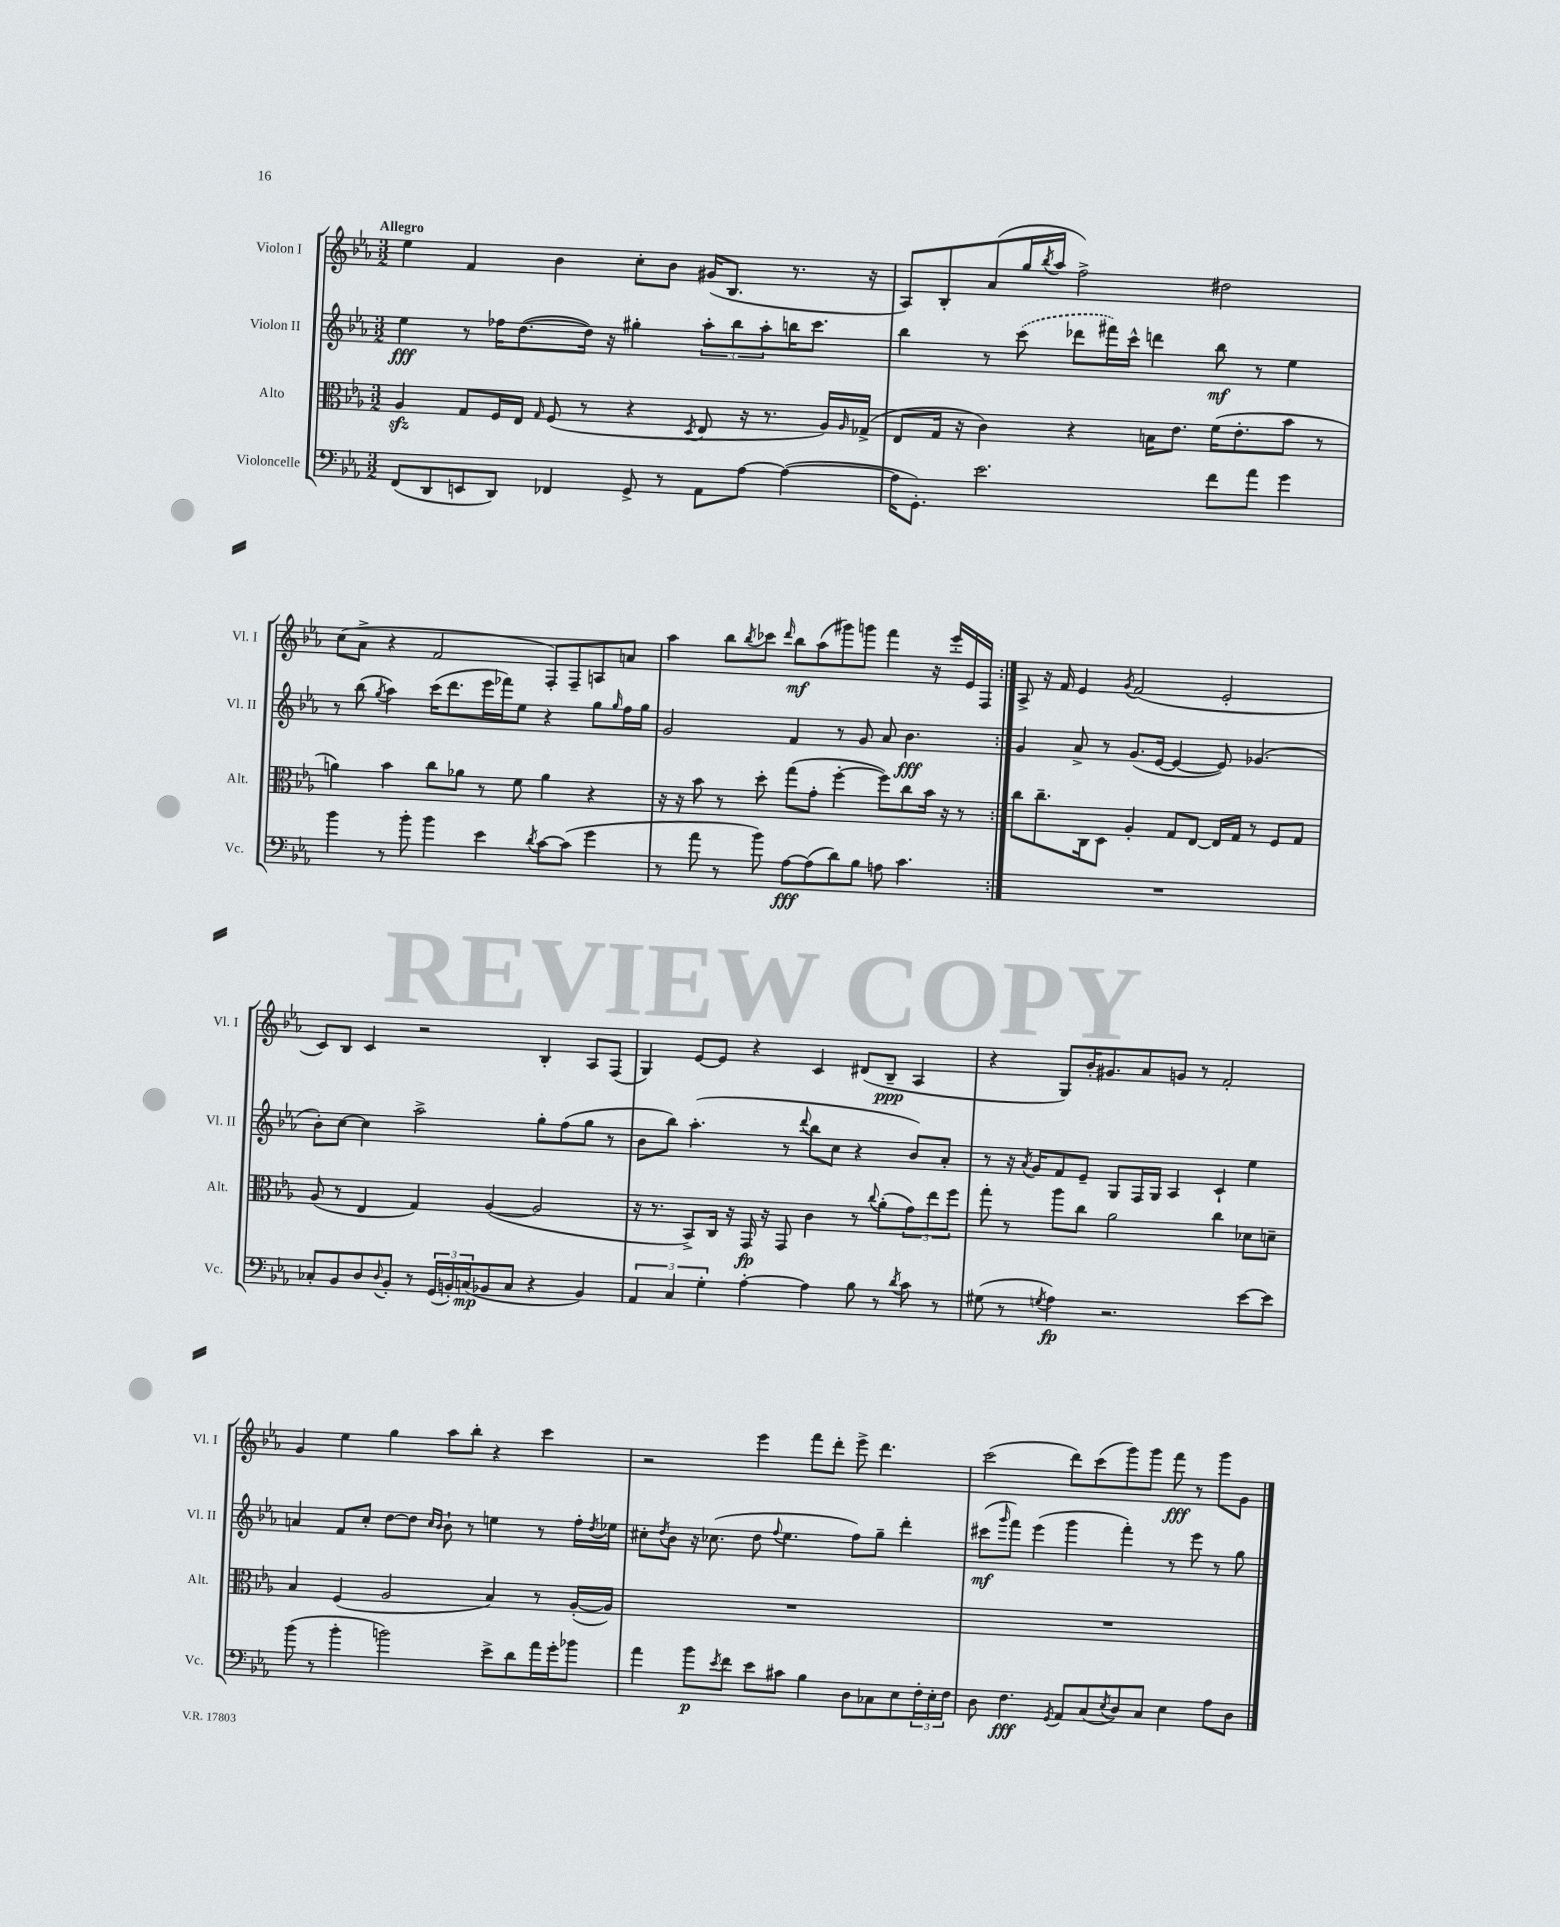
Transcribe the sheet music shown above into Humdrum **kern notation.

**kern	**dynam	**kern	**dynam	**kern	**dynam	**kern	**dynam
*part4	*part4	*part3	*part3	*part2	*part2	*part1	*part1
*staff4	*staff4	*staff3	*staff3	*staff2	*staff2	*staff1	*staff1
*I"Violoncelle	*	*I"Alto	*	*I"Violon II	*	*I"Violon I	*
*I'Vc.	*	*I'Alt.	*	*I'Vl. II	*	*I'Vl. I	*
*clefF4	*	*clefC3	*	*clefG2	*	*clefG2	*
*k[b-e-a-]	*	*k[b-e-a-]	*	*k[b-e-a-]	*	*k[b-e-a-]	*
*M3/2	*	*M3/2	*	*M3/2	*	*M3/2	*
=1	=1	=1	=1	=1	=1	=1	=1
!	!	!	!	!	!	!LO:TX:a:B:t=Allegro	!
(8FF/L	.	4A-zz/	.	4ee-\	fff	4ee-\	.
8DD/	.	.	.	.	.	.	.
8EEn/	.	8G/L	.	8r	.	4f/	.
8DD/J)	.	16F/L	.	16ff-X\KL	.	.	.
.	.	16E-/JJ	.	([8.dd\	.	.	.
.	.	16qqG/	.	.	.	.	.
4FF-X/	.	(8F/	.	.	.	4b-\	.
.	.	8r	.	16dd\Jk])	.	.	.
.	.	.	.	16r	.	.	.
8GG^/	.	4r	.	4gg#X'\	.	8cc'\L	.
8r	.	.	.	.	.	8b-\J	.
.	.	8qD/	.	.	.	.	.
8AA-\L	.	8E-/	.	12aa-'\L	.	(16g#X/KL	.
.	.	.	.	.	.	8.B-/J	.
.	.	.	.	12bb-\	.	.	.
[8A-\J	.	16r	.	.	.	.	.
.	.	.	.	12aa-'\	.	.	.
.	.	8.r	.	.	.	.	.
(4A-\_	.	.	.	16bbn\K	.	8.r	.
.	.	.	.	8.ccc\J	.	.	.
.	.	16A-/LL)	.	.	.	.	.
.	.	16qqA-/	.	.	.	.	.
.	.	(16G-X^/JJ	.	.	.	16r	.
=2	=2	=2	=2	=2	=2	=2	=2
16A-\KL]	.	8E-/L	.	4bb-\	.	8A-/L)	.
8.GG'\J)	.	.	.	.	.	.	.
.	.	16G/Jk	.	.	.	8B-'/	.
.	.	16r	.	.	.	.	.
2.e-\	.	4c\)	.	8r	.	(8a-/	.
.	.	.	.	(8ccc\	.	16gg/L	.
.	.	.	.	.	.	8qbb-/	.
.	.	.	.	.	.	16aa-/JJ	.
.	.	4r	.	8ddd-X\L	.	2ff^\)	.
.	.	.	.	16fff#X\L)	.	.	.
.	.	.	.	16ccc^^\JJ	.	.	.
.	.	16Bn\KL	.	4dddn\	.	.	.
.	.	8.e-\J	.	.	.	.	.
8f\L	.	(16f\KL	.	8bb-\	mf	2dd#X\	.
.	.	8.e-'\	.	.	.	.	.
8a-\J	.	.	.	8r	.	.	.
4g\	.	8b-\J	.	4ee-\	.	.	.
.	.	8r	.	.	.	.	.
!!LO:LB:g=z
=3	=3	=3	=3	=3	=3	=3	=3
4b-\	.	4an\)	.	8r	.	(8cc\L	.
.	.	.	.	(8bb-\	.	8a-^\J	.
.	.	.	.	8qgg/	.	.	.
8r	.	4b-\	.	4aa-\)	.	4r	.
8b-'\	.	.	.	.	.	.	.
4b-\	.	8cc\L	.	(16ccc\KL	.	2f/	.
.	.	.	.	8.ddd\	.	.	.
.	.	8a-X\J	.	.	.	.	.
4e-\	.	8r	.	16eee-\L	.	.	.
.	.	.	.	16fff-X\J)	.	.	.
.	.	8f\	.	8ee-\J	.	.	.
8qd/	.	.	.	.	.	.	.
[8c\L	.	4a-\	.	4r	.	8F'/L)	.
(8c\J]	.	.	.	.	.	8F~/	.
4g\	.	4r	.	8gg\L	.	8An/	.
.	.	.	.	16qqgg/	.	.	.
.	.	.	.	16ff\L	.	8an/J	.
.	.	.	.	16gg\JJ	.	.	.
=4	=4	=4	=4	=4	=4	=4	=4
8r	.	16r	.	2g/	.	4aa-\	.
.	.	16r	.	.	.	.	.
8a-\	.	8b-\	.	.	.	.	.
8r	.	8r	.	.	.	8bb-\L	.
.	.	.	.	.	.	8qbb-/	.
8b-\)	.	8dd'\	.	.	.	8ccc-X\J	.
.	.	.	.	.	.	16qqddd/	.
[8A-\L	fff	(8gg\L	.	4f/	.	8bb-\L	mf
(8A-\]	.	8g'\J	.	.	.	(8aa-\	.
8d\)	.	[4ff'\	.	8r	.	8ggg#X\)	.
8B-\J	.	.	.	8g/	.	8gggn\J	.
8An\	.	8ff\L])	.	8a-/	.	4fff\	.
4.c\	.	8cc\	.	4.b-\	fff	.	.
.	.	16b-\Jk	.	.	.	16r	.
.	.	16r	.	.	.	16eee-'/LL	.
.	.	8r	.	.	.	16e-/	.
.	.	.	.	.	.	16F/JJ	.
=5:|!	=5:|!	=5:|!	=5:|!	=5:|!	=5:|!	=5:|!	=5:|!
1.r	.	8cc\L	.	4g/	.	8A-^/	.
.	.	8.cc~\	.	.	.	16r	.
.	.	.	.	.	.	16f/	.
.	.	.	.	8a-^/	.	4e-/	.
.	.	16C\k	.	.	.	.	.
.	.	8D\J	.	8r	.	.	.
.	.	.	.	.	.	8qg/	.
.	.	4A-'/	.	(8.g/L	.	(2f/	.
.	.	.	.	[16e-/Jk	.	.	.
.	.	8G/L	.	4e-/_	.	.	.
.	.	[8E-/J	.	.	.	.	.
.	.	16E-/LL]	.	8e-/])	.	2e-'/	.
.	.	16G/JJ	.	.	.	.	.
.	.	8r	.	(4.g-X/	.	.	.
.	.	8F/L	.	.	.	.	.
.	.	8G/J	.	.	.	.	.
!!LO:LB:g=z
=6	=6	=6	=6	=6	=6	=6	=6
8C-X'/L	.	(8A-/	.	8b-'\L)	.	8c/L)	.
8BB-/	.	8r	.	[8cc\J	.	8B-/J	.
8D/	.	4E-/	.	4cc\]	.	4c/	.
8qqD/	.	.	.	.	.	.	.
8BB-'/J	.	.	.	.	.	.	.
8r	.	4G/)	.	2aa-^\	.	2r	.
(24GG/LL	.	.	.	.	.	.	.
24BBn'/)	.	.	.	.	.	.	.
(24Cn/J	mp	.	.	.	.	.	.
8BB-X/	.	([4A-/	.	.	.	.	.
8C/J	.	.	.	.	.	.	.
4r	.	2A-/]	.	8gg'\L	.	4B-'/	.
.	.	.	.	(8ff\	.	.	.
4BB-/)	.	.	.	8gg\J	.	8A-/L	.
.	.	.	.	8r	.	(8F/J	.
=7	=7	=7	=7	=7	=7	=7	=7
6AA-/	.	16r	.	8b-\L	.	4G/)	.
.	.	8.r	.	.	.	.	.
.	.	.	.	8bb-\J)	.	.	.
6C/	.	.	.	.	.	.	.
.	.	8BB-^/L)	.	(4.aa-'\	.	[8e-/L	.
6G'\	.	.	.	.	.	.	.
.	.	16C/Jk	.	.	.	8e-/J]	.
.	.	16r	.	.	.	.	.
[4A-'\	.	16GG/	fp	.	.	4r	.
.	.	16r	.	.	.	.	.
.	.	8GG/	.	8r	.	.	.
.	.	.	.	8qqddd/	.	.	.
4A-\]	.	4c\	.	8bb-\L	.	4c/	.
.	.	.	.	8cc\J	.	.	.
8B-\	.	8r	.	4r	.	(8d#X/L	.
.	.	8qqcc/	.	.	.	.	.
8r	.	(8a-'\L	.	.	.	8B-~/J	ppp
8qd/	.	.	.	.	.	.	.
8c\	.	12g\)	.	8b-/L)	.	4A-/	.
.	.	12ee-\	.	.	.	.	.
8r	.	.	.	8a-'/J	.	.	.
.	.	12ff\J	.	.	.	.	.
=8	=8	=8	=8	=8	=8	=8	=8
(8G#X\	.	8gg'\	.	8r	.	4r	.
8r	.	8r	.	16r	.	.	.
.	.	.	.	8qa-/	.	.	.
.	.	.	.	16g/KL	.	.	.
8qGn/	.	.	.	.	.	.	.
4A-\)	fp	8aa-\L	.	8f/	.	8G/L)	.
.	.	8cc\J	.	8e-~/J	.	16b-'/K	.
.	.	.	.	.	.	8.g#X/	.
2.r	.	2a-\	.	8G/L	.	.	.
.	.	.	.	16F/L	.	8a-/	.
.	.	.	.	16G/JJ	.	.	.
.	.	.	.	4A-/	.	8gn/J	.
.	.	.	.	.	.	8r	.
.	.	4cc\	.	4c`/	.	2f'/	.
[8e-\L	.	8d-X\L	.	4ee-\	.	.	.
8e-\J]	.	8dn~\J	.	.	.	.	.
!!LO:LB:g=z
=9	=9	=9	=9	=9	=9	=9	=9
(8b-\	.	4B-/	.	4an/	.	4g/	.
8r	.	.	.	.	.	.	.
4b-'\	.	(4F/	.	8f/L	.	4ee-\	.
.	.	.	.	8cc'/J	.	.	.
2bn\)	.	2A-/	.	[8dd\L	.	4gg\	.
.	.	.	.	8dd\J]	.	.	.
.	.	.	.	16qqcc/LL	.	.	.
.	.	.	.	16qqb-/JJ	.	.	.
.	.	.	.	8b-`\	.	8aa-\L	.
.	.	.	.	8r	.	8bb-'\J	.
8e-^\L	.	4B-/)	.	4een\	.	4r	.
8d\	.	.	.	.	.	.	.
16a-\L	.	8r	.	8r	.	4ccc\	.
16g'\J	.	.	.	.	.	.	.
8b-X\J	.	([16A-'/LL	.	16ff'\LL	.	.	.
.	.	.	.	8qdd/	.	.	.
.	.	16A-/JJ])	.	16ee-X\JJ	.	.	.
=10	=10	=10	=10	=10	=10	=10	=10
4a-\	.	1.r	.	8cc#X'\L	.	2r	.
.	.	.	.	8qdd/	.	.	.
.	.	.	.	8b-\J	.	.	.
8b-\L	p	.	.	16r	.	.	.
.	.	.	.	(8.cc-X\	.	.	.
8qe-/	.	.	.	.	.	.	.
8f\J	.	.	.	.	.	.	.
8e-\L	.	.	.	8dd\	.	4eee-\	.
.	.	.	.	8qqff/	.	.	.
8c#X\J	.	.	.	4.ee-\	.	.	.
4B-\	.	.	.	.	.	8fff\L	.
.	.	.	.	.	.	8ddd'\J	.
8D\L	.	.	.	8ff\L)	.	8eee-^\	.
8C-X\	.	.	.	8gg~\J	.	4.ddd\	.
8E-\	.	.	.	4ddd'\	.	.	.
24F'\L	.	.	.	.	.	.	.
24E-'\	.	.	.	.	.	.	.
24F\JJ	.	.	.	.	.	.	.
=11	=11	=11	=11	=11	=11	=11	=11
8D\	.	1.r	.	(8ccc#X\L	mf	(2ccc\	.
.	.	.	.	16qqggg/	.	.	.
4.F\	fff	.	.	8fff\J)	.	.	.
.	.	.	.	(4eee-\	.	.	.
8qGG/	.	.	.	.	.	.	.
8AA-/L	.	.	.	4ggg\	.	8ddd\L)	.
(8C/	.	.	.	.	.	(8ccc\	.
8qE-/	.	.	.	.	.	.	.
8D/)	.	.	.	4fff'\)	.	8ggg\)	.
8C/J	.	.	.	.	.	8ggg\J	.
4E-\	.	.	.	8r	.	8fff\	fff
.	.	.	.	8eee-\	.	8r	.
8A-\L	.	.	.	8r	.	8ggg\L	.
8D\J	.	.	.	8gg\	.	8g\J	.
==	==	==	==	==	==	==	==
*-	*-	*-	*-	*-	*-	*-	*-
